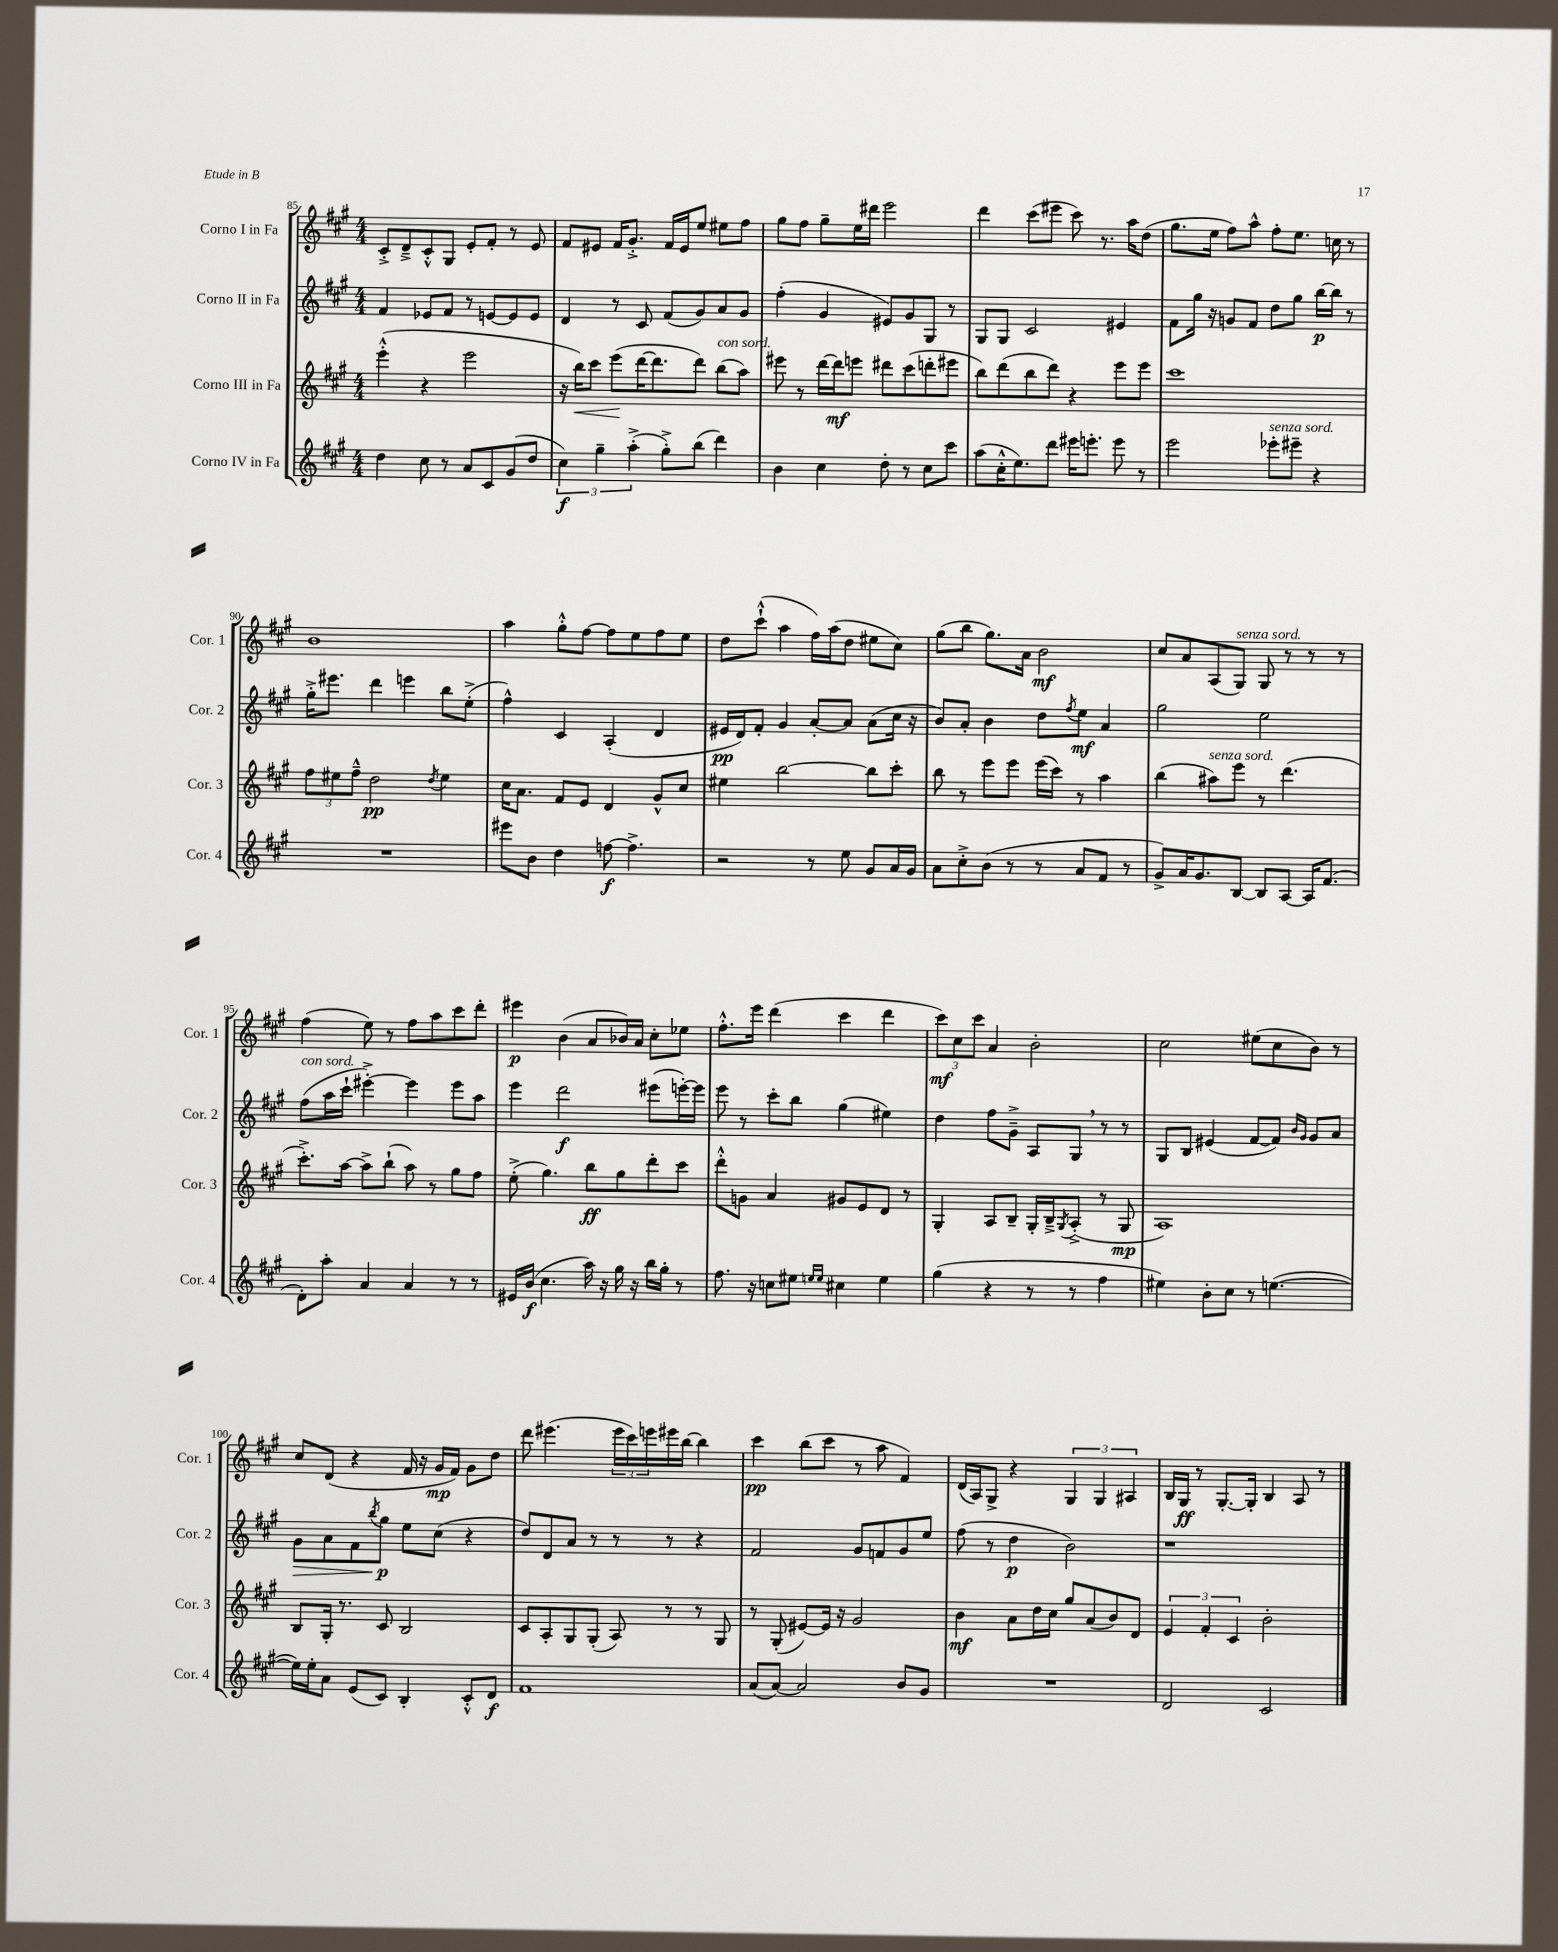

**kern	**dynam	**kern	**dynam	**kern	**dynam	**kern	**dynam
*part4	*part4	*part3	*part3	*part2	*part2	*part1	*part1
*staff4	*staff4	*staff3	*staff3	*staff2	*staff2	*staff1	*staff1
*I"Corno IV in Fa	*	*I"Corno III in Fa	*	*I"Corno II in Fa	*	*I"Corno I in Fa	*
*I'Cor. 4	*	*I'Cor. 3	*	*I'Cor. 2	*	*I'Cor. 1	*
*clefG2	*	*clefG2	*	*clefG2	*	*clefG2	*
*k[f#c#g#]	*	*k[f#c#g#]	*	*k[f#c#g#]	*	*k[f#c#g#]	*
*M4/4	*	*M4/4	*	*M4/4	*	*M4/4	*
=85	=85	=85	=85	=85	=85	=85	=85
4dd\	.	(4eee'^^\	.	4f#/	.	8c#'^/L	.
.	.	.	.	.	.	8d~^/	.
8cc#\	.	4r	.	8e-X/L	.	8c#'^^/	.
8r	.	.	.	8f#/J	.	8G#/J	.
8a/L	.	2eee\	.	8r	.	8e'/L	.
8c#/	.	.	.	[8en/L	.	8f#'/J	.
(8g#/	.	.	.	8e/]	.	8r	.
8dd/J	.	.	.	8e/J	.	8e/	.
=86	=86	=86	=86	=86	=86	=86	=86
6cc#\)	f	16r	.	4d/	.	8f#/L	.
!	!	!	!LO:HP:b	!	!	!	!
.	.	16bb\KL)	<	.	.	.	.
.	.	8ccc#\J	.	.	.	8e#X/J	.
6gg#~\	.	.	.	.	.	.	.
.	.	(8eee\L	.	8r	.	16f#/KL	.
.	.	.	.	.	.	8.g#'^/J	.
(6aa'^\	.	.	.	.	.	.	.
.	.	[16ddd\K	[	8c#/	.	.	.
.	.	8.ddd\]	.	.	.	.	.
8gg#'^\L)	.	.	.	(8f#/L	.	16f#/LL	.
.	.	.	.	.	.	16e#/J	.
(8bb\J	.	8ddd\J)	.	8g#/)	.	8ee/J	.
!	!	!LO:TX:a:i:t=con sord.	!	!	!	!	!
4ddd\)	.	(8bb\L	.	8a/	.	8ee#X\L	.
.	.	8aa\J)	.	8g#/J	.	8ff#\J	.
=87	=87	=87	=87	=87	=87	=87	=87
4b\	.	8eee#X\	.	(4ff#'\	.	8gg#\L	.
.	.	8r	.	.	.	8ff#\J	.
4cc#\	.	[16ddd\LL	.	4g#/	.	8gg#~\L	.
.	.	16ddd\J]	mf	.	.	.	.
.	.	8eeen\J	.	.	.	16ee\L	.
.	.	.	.	.	.	16ddd#X\JJ	.
8dd'\	.	8ddd#X\L	.	8e#X/L)	.	2eee\	.
8r	.	(8ccc#\	.	8g#/	.	.	.
8cc#\L	.	8dddn'\	.	8G#/J	.	.	.
8ccc#\J	.	8eee#X\J	.	8r	.	.	.
=88	=88	=88	=88	=88	=88	=88	=88
(8aa\L	.	8bb\L)	.	8G#/L	.	4ddd\	.
16cc#'^^\K	.	(8ddd\	.	8G#/J	.	.	.
8.ee\)	.	.	.	.	.	.	.
.	.	8bb\	.	2c#/	.	(8ccc#\L	.
8ddd\J	.	8ddd\J)	.	.	.	8eee#X\J	.
16eee#X\KL	.	4r	.	.	.	8ccc#\)	.
8.eeen'\J	.	.	.	.	.	.	.
.	.	.	.	.	.	8.r	.
8eee\	.	8eee\L	.	4e#X/	.	.	.
.	.	.	.	.	.	16aa\KL	.
8r	.	8eee\J	.	.	.	(8dd\J	.
=89	=89	=89	=89	=89	=89	=89	=89
2eee\	.	1ccc#	.	8f#\L	.	8.gg#\L	.
.	.	.	.	16gg#\Jk	.	.	.
.	.	.	.	16r	.	16ee\Jk	.
.	.	.	.	8gn/L	.	8ff#\L)	.
.	.	.	.	8f#/J	.	8aa^^\J	.
!LO:TX:a:i:t=senza sord.	!	!	!	!	!	!	!
8eee-X'\L	.	.	.	8dd\L	.	8ff#'\L	.
8eee#X~\J	.	.	.	8gg#\J	.	8.ee\J	.
4r	.	.	.	[16bb\LL	p	.	.
.	.	.	.	16bb\JJ]	.	16ccn\	.
.	.	.	.	8r	.	8r	.
!!LO:LB:g=z
=90	=90	=90	=90	=90	=90	=90	=90
1r	.	12ff#\L	.	16gg#'^\KL	.	1b	.
.	.	.	.	8.eee#X\J	.	.	.
.	.	12ee#X\	.	.	.	.	.
.	.	12ff#~^^\J	.	.	.	.	.
.	.	2dd\	pp	4ddd\	.	.	.
.	.	.	.	4eeen\	.	.	.
.	.	8qdd/	.	.	.	.	.
.	.	4ee#\	.	8bb\L	.	.	.
.	.	.	.	(8ee'^\J	.	.	.
=91	=91	=91	=91	=91	=91	=91	=91
8eee#X\L	.	16cc#\KL	.	4ff#^^\)	.	4aa\	.
.	.	8.a\J	.	.	.	.	.
8b\J	.	.	.	.	.	.	.
4dd\	.	8f#/L	.	4c#/	.	8gg#'^^\L	.
.	.	8e/J	.	.	.	[8ff#\J	.
[8ffn\	f	4d/	.	(4A'/	.	8ff#\L]	.
4.ff^\]	.	.	.	.	.	8ee\	.
.	.	8g#^^/L	.	4d/	.	8ff#\	.
.	.	8cc#/J	.	.	.	8ee\J	.
=92	=92	=92	=92	=92	=92	=92	=92
2r	.	4ee#X\	.	16e#X/LL	pp	8dd\L	.
.	.	.	.	16d/J)	.	.	.
.	.	.	.	8f#'/J	.	(8ccc#`^^\J	.
.	.	[2bb\	.	4g#/	.	4aa\	.
8r	.	.	.	[8a'/L	.	16ff#\LL)	.
.	.	.	.	.	.	(16aa\J	.
8ee\	.	.	.	8a/J]	.	8dd\J	.
8g#/L	.	8bb\L]	.	(8a\L	.	8ee#X\L	.
16a/L	.	8ccc#'\J	.	16cc#\Jk	.	8cc#\J)	.
16g#/JJ	.	.	.	16r	.	.	.
=93	=93	=93	=93	=93	=93	=93	=93
8a\L	.	8bb\	.	8b/L)	.	(8gg#\L	.
8cc#'^\	.	8r	.	8a'/J	.	8bb\J	.
(8b\J	.	8eee\L	.	4b\	.	8.gg#\L)	.
8r	.	8eee\J	.	.	.	.	.
.	.	.	.	.	.	16a\Jk	.
8r	.	(16eee\LL	.	8dd\L	.	2b\	mf
.	.	16ccc#\JJ)	.	.	.	.	.
.	.	.	.	8qff#/	.	.	.
8a/L	.	8r	.	8ee\J	mf	.	.
8f#/J	.	4aa\	.	4a/	.	.	.
8r	.	.	.	.	.	.	.
=94	=94	=94	=94	=94	=94	=94	=94
8g#^/L)	.	(4bb\	.	2gg#\	.	8cc#/L	.
16a/K	.	.	.	.	.	8a/	.
8.g#/	.	.	.	.	.	.	.
!	!	!LO:TX:a:i:t=senza sord.	!	!	!	!	!
.	.	8aa#X\L)	.	.	.	(8A/	.
!	!	!	!	!	!	!LO:TX:a:i:t=senza sord.	!
[8B/J	.	8eee\J	.	.	.	8G#/J)	.
8B/L]	.	8r	.	2ee\	.	8G#/	.
[8A/J	.	(4.ddd\	.	.	.	8r	.
16A/KL]	.	.	.	.	.	8r	.
(8.f#/J	.	.	.	.	.	.	.
.	.	.	.	.	.	8r	.
!!LO:LB:g=z
=95	=95	=95	=95	=95	=95	=95	=95
!	!	!	!	!LO:TX:a:i:t=con sord.	!	!	!
8d'\L)	.	8.ccc#'^\L)	.	(8ff#\L	.	(4ff#\	.
8aa'\J	.	.	.	16aa\L	.	.	.
.	.	[16aa\Jk	.	16ccc#`\JJ	.	.	.
4a/	.	8aa^\L]	.	[4eee#X'^\)	.	8ee\)	.
.	.	(8bb`\J	.	.	.	8r	.
4a/	.	8aa\)	.	4eee#\]	.	8ff#\L	.
.	.	8r	.	.	.	8aa\	.
8r	.	8gg#\L	.	8eee#\L	.	8ccc#\	.
8r	.	8ff#\J	.	8aa\J	.	8ddd'\J	.
=96	=96	=96	=96	=96	=96	=96	=96
16e#X/LL	.	(8ee'^\	.	4eee\	.	4eee#X\	p
(16b/JJ	f	.	.	.	.	.	.
4.cc#\	.	4.gg#\)	.	.	.	.	.
.	.	.	.	2ddd\	f	(4b\	.
16aa\)	.	8bb\L	ff	.	.	8a/L	.
16r	.	.	.	.	.	.	.
16gg#\	.	8gg#\	.	.	.	16b-X/L)	.
16r	.	.	.	.	.	16a/JJ	.
16bb\LL	.	8ddd'\	.	(8eee#X\L	.	8cc#'\L	.
16gg#'\JJ	.	.	.	.	.	.	.
8r	.	8ccc#\J	.	[16eeen'\L)	.	8ee-X\J	.
.	.	.	.	16eee\JJ]	.	.	.
=97	=97	=97	=97	=97	=97	=97	=97
8.ff#\	.	8ddd'^^\L	.	8eee\	.	8.ff#'^^\L	.
.	.	8gn\J	.	8r	.	.	.
16r	.	.	.	.	.	16eee\Jk	.
8ccn\L	.	4a/	.	8ccc#'\L	.	(4ddd\	.
8ee#X\J	.	.	.	8bb\J	.	.	.
16qqeen/LL	.	.	.	.	.	.	.
16qqee/JJ	.	.	.	.	.	.	.
4cc#X\	.	8g#X/L	.	(4gg#\	.	4ccc#\	.
.	.	8e/	.	.	.	.	.
4ee\	.	8d/J	.	4ee#X\)	.	4ddd\	.
.	.	8r	.	.	.	.	.
=98	=98	=98	=98	=98	=98	=98	=98
(4gg#\	.	4G#'/	.	4dd\	.	12ccc#\L)	mf
.	.	.	.	.	.	12cc#\	.
.	.	.	.	.	.	12ccc#\J	.
4r	.	8A/L	.	8ff#\L	.	4a/	.
.	.	8B~/J	.	8g#~^\J	.	.	.
8r	.	16G#'/LL	.	8A/L	.	2b'\	.
.	.	16B~^/J	.	.	.	.	.
.	.	8qG#/	.	.	.	.	.
8r	.	(8A'^/J	.	8G#,/J	.	.	.
4ff#\	.	8r	.	8r	.	.	.
.	.	8G#/	mp	8r	.	.	.
=99	=99	=99	=99	=99	=99	=99	=99
4ee#X\)	.	1A)	.	8G#/L	.	2cc#\	.
.	.	.	.	8B/J	.	.	.
8b'\L	.	.	.	(4e#X/	.	.	.
8cc#\J	.	.	.	.	.	.	.
8r	.	.	.	[8f#/L	.	(8ee#X\L	.
([4.een\	.	.	.	8f#/J])	.	8cc#\	.
.	.	.	.	16qqb/LL	.	.	.
.	.	.	.	16qqg#/JJ	.	.	.
.	.	.	.	8g#/L	.	8b\J)	.
.	.	.	.	8a/J	.	8r	.
!!LO:LB:g=z
=100	=100	=100	=100	=100	=100	=100	=100
!	!	!	!	!	!LO:HP:b	!	!
16ee\LL])	.	8B/L	.	8g#\L	>	8cc#/L	.
16ee'\J	.	.	.	.	.	.	.
8a\J	.	16G#'/Jk	.	8a\	.	(8d/J	.
.	.	8.r	.	.	.	.	.
(8e/L	.	.	.	8f#\	.	4r	.
.	.	.	.	8qbb/	.	.	.
8c#/J)	.	8c#/	.	8gg#\J	p	.	.
4B'/	.	2B/	.	8ee\L	]	16f#/	.
.	.	.	.	.	.	16r	.
.	.	.	.	(8cc#\J	.	16g#/LL	mp
.	.	.	.	.	.	16f#/JJ)	.
8c#'^^/L	.	.	.	4r	.	8g#\L	.
8d/J	f	.	.	.	.	8dd\J	.
=101	=101	=101	=101	=101	=101	=101	=101
1f#	.	8c#/L	.	8dd/L)	.	8ddd\	.
.	.	8A'/	.	8d/	.	(4.eee#X\	.
.	.	8G#/	.	8a/J	.	.	.
.	.	(8G#'/J	.	8r	.	.	.
.	.	8A/)	.	8r	.	24eee#\LL	.
.	.	.	.	.	.	24ccc#\)	.
.	.	.	.	.	.	24eeen\	.
.	.	8r	.	8r	.	16eee#X\	.
.	.	.	.	.	.	[16bb\JJ	.
.	.	8r	.	4r	.	4bb\]	.
.	.	8G#/	.	.	.	.	.
=102	=102	=102	=102	=102	=102	=102	=102
(8a/L	.	8r	.	2f#/	.	4ccc#\	pp
[8a/J)	.	(8G#'/	.	.	.	.	.
2a/]	.	[8e#X/L)	.	.	.	(8bb\L	.
.	.	16e#/Jk]	.	.	.	8ccc#\J	.
.	.	16r	.	.	.	.	.
.	.	2g#/	.	8g#/L	.	8r	.
.	.	.	.	8fn/	.	8aa\	.
8b/L	.	.	.	8g#/	.	4f#/)	.
8g#/J	.	.	.	8ee/J	.	.	.
=103	=103	=103	=103	=103	=103	=103	=103
1r	.	4b\	mf	(8ff#\	.	(16d/LL	.
.	.	.	.	.	.	16A/J)	.
.	.	.	.	8r	.	8G#^/J	.
.	.	8a\L	.	4dd\	p	4r	.
.	.	16dd\L	.	.	.	.	.
.	.	16cc#\JJ	.	.	.	.	.
.	.	8gg#/L	.	2b\)	.	6G#/	.
.	.	(8a/	.	.	.	.	.
.	.	.	.	.	.	6G#/	.
.	.	8b/)	.	.	.	.	.
.	.	.	.	.	.	6A#X/	.
.	.	8d/J	.	.	.	.	.
=104	=104	=104	=104	=104	=104	=104	=104
2d/	.	6e/	.	1r	.	16B/LL	.
.	.	.	.	.	.	16G#/JJ	ff
.	.	.	.	.	.	8r	.
.	.	6f#'/	.	.	.	.	.
.	.	.	.	.	.	[8.G#'/L	.
.	.	6c#/	.	.	.	.	.
.	.	.	.	.	.	16G#'/Jk]	.
2c#/	.	2b'\	.	.	.	4B/	.
.	.	.	.	.	.	8A/	.
.	.	.	.	.	.	8r	.
==	==	==	==	==	==	==	==
*-	*-	*-	*-	*-	*-	*-	*-
